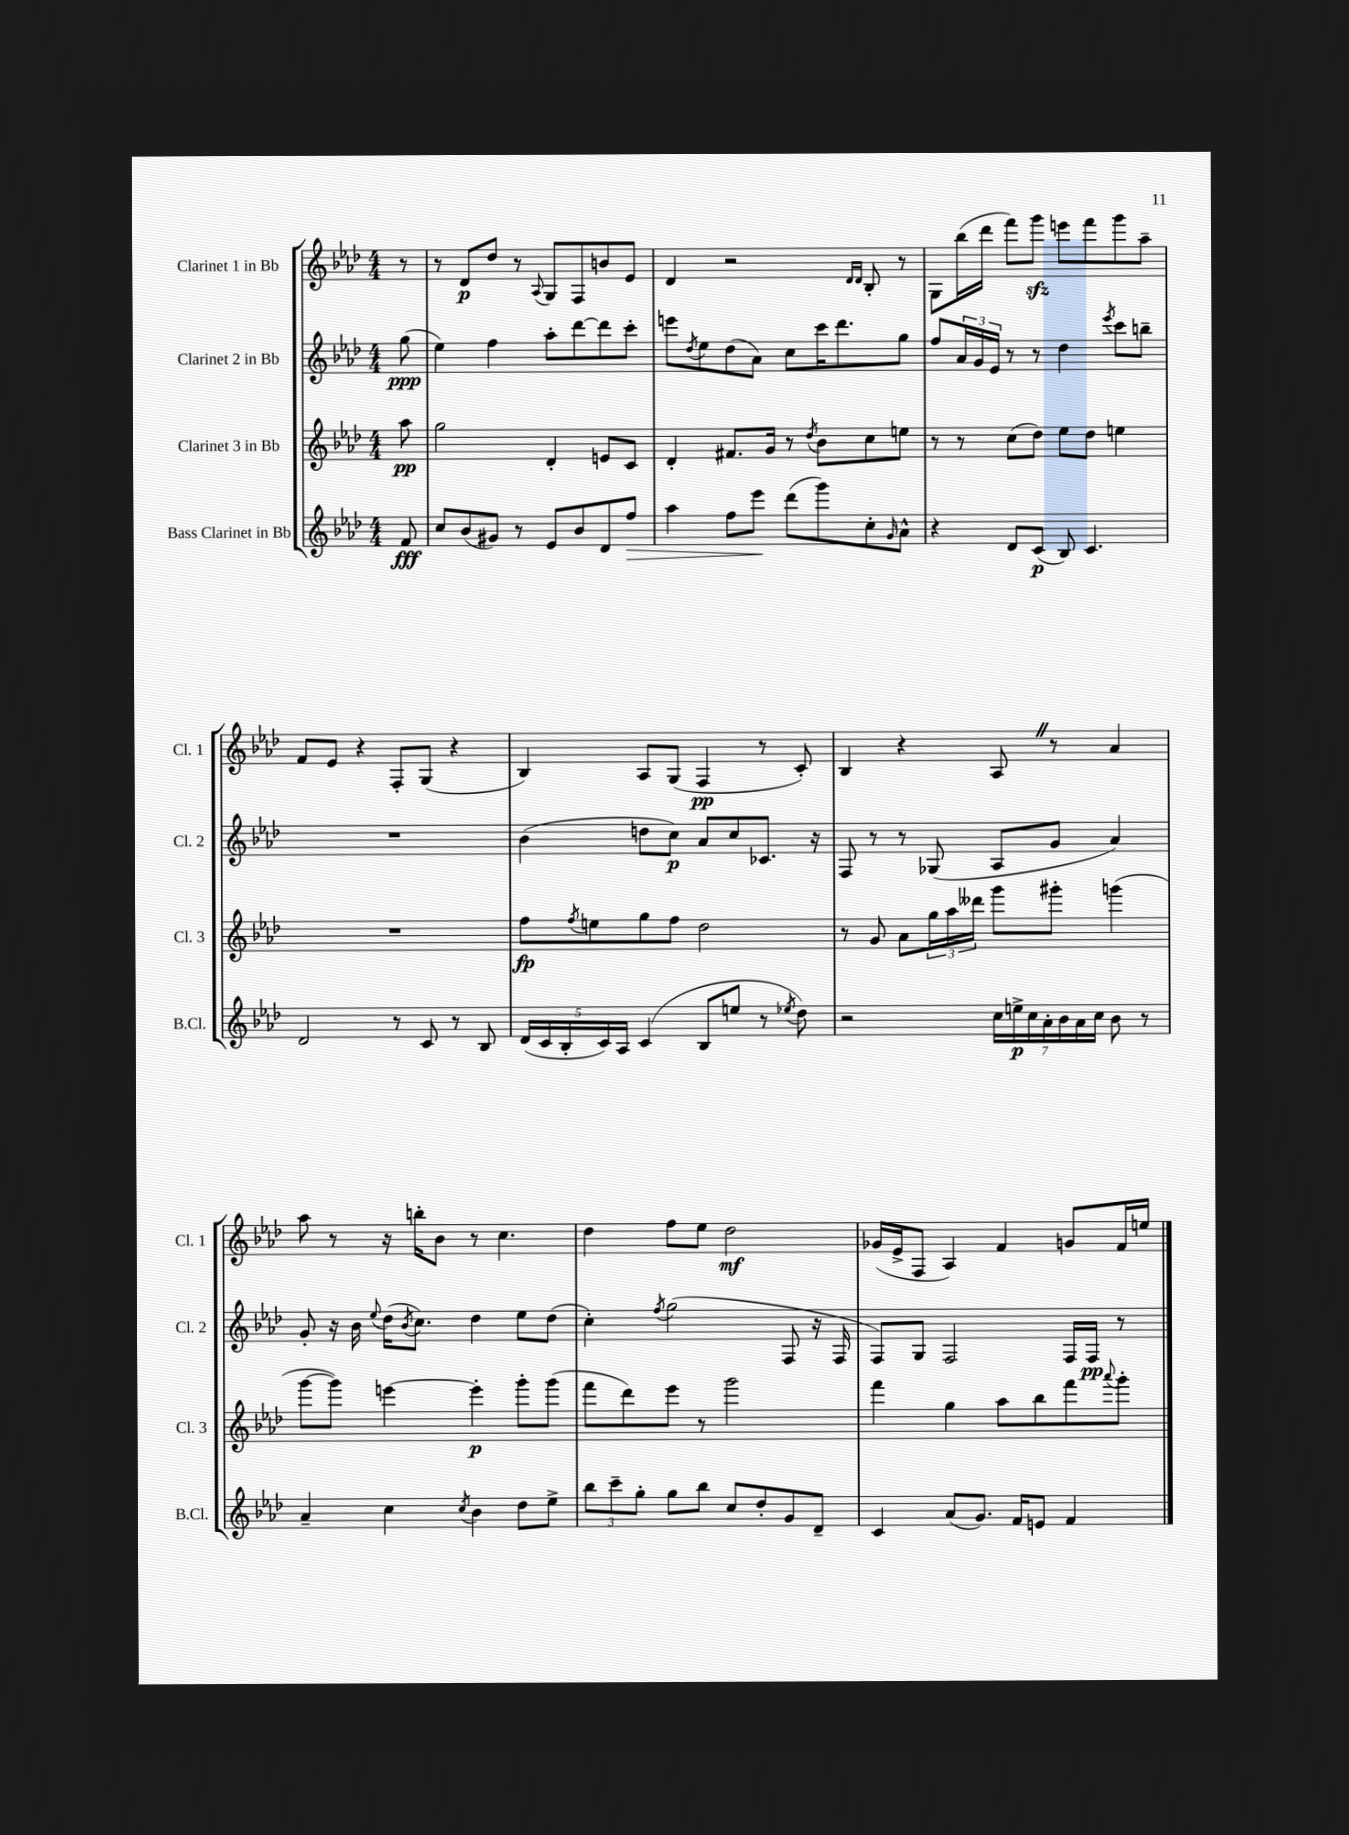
<<
\new StaffGroup <<
\new Staff = "s0" \with { instrumentName = "Clarinet 1 in Bb" shortInstrumentName = "Cl. 1" } {
    \clef treble \key aes \major \numericTimeSignature \time 4/4 \partial 8
    r8 |
    r8 des'8\p des''8 r8 \appoggiatura { aes8 } g8 f8 b'8 ees'8 |
    des'4 r2 \grace { des'16 des'16 } bes8-. r8 |
    g8 bes''16( des'''16 f'''8) g'''8\sfz e'''8 f'''8 g'''8 aes''8-- |
    f'8 ees'8 r4 f8-. g8( r4 |
    bes4) aes8 g8( f4\pp r8 c'8-.) |
    bes4 r4 aes8 \once \override BreathingSign.text = \markup { \musicglyph "scripts.caesura.straight" } \breathe r8 aes'4 |
    aes''8 r8 r16 b''16-. bes'8 r8 c''4. |
    des''4 f''8 ees''8 des''2\mf |
    ges'16( ees'16-> f8 aes4) f'4 g'8 f'16 e''16 \bar "|." |
}
\new Staff = "s1" \with { instrumentName = "Clarinet 2 in Bb" shortInstrumentName = "Cl. 2" } {
    \clef treble \key aes \major \numericTimeSignature \time 4/4 \partial 8
    g''8\ppp( |
    ees''4) f''4 aes''8-. des'''8~ des'''8 c'''8-. |
    e'''8 \acciaccatura { des''8 } ees''8 des''8( aes'8) c''8 c'''16 des'''8. g''8 |
    f''8 \tuplet 3/2 { aes'16 g'16 ees'16 } r8 r8 des''4 \acciaccatura { ees'''8 } c'''8 b''8-- |
    R1 |
    bes'4( d''8 c''8\p) aes'8 c''8 ces'8. r16 |
    f8 r8 r8 ges8( aes8 g'8 aes'4) |
    g'8-. r16 bes'16 \appoggiatura { ees''8 } des''16( \acciaccatura { bes'8 } c''8.) des''4 ees''8 des''8( |
    c''4-.) \acciaccatura { f''8 } g''2( f8 r16 f16 |
    f8) g8 f2 f16 f16\pp r8 \bar "|." |
}
\new Staff = "s2" \with { instrumentName = "Clarinet 3 in Bb" shortInstrumentName = "Cl. 3" } {
    \clef treble \key aes \major \numericTimeSignature \time 4/4 \partial 8
    aes''8\pp |
    g''2 des'4-. e'8 c'8 |
    des'4-. fis'8. g'16 r8 \acciaccatura { des''8 } bes'8 c''8 e''8 |
    r8 r8 c''8( des''8) ees''8 des''8 e''4 |
    R1 |
    f''8\fp \acciaccatura { f''8 } e''8 g''8 f''8 des''2 |
    r8 g'8 aes'8 \tuplet 3/2 { g''16 aes''16 deses'''16 } g'''8 gis'''8-. g'''4( |
    g'''8~ g'''8) e'''4~ e'''4-.\p g'''8-. g'''8( |
    f'''8 des'''8) ees'''8 r8 g'''2 |
    f'''4 g''4 aes''8 bes''8 f'''8 \appoggiatura { aes'''8 } g'''8-. \bar "|." |
}
\new Staff = "s3" \with { instrumentName = "Bass Clarinet in Bb" shortInstrumentName = "B.Cl." } {
    \clef treble \key aes \major \numericTimeSignature \time 4/4 \partial 8
    f'8\fff |
    c''8 bes'8( gis'8) r8 ees'8 bes'8 des'8 f''8\> |
    aes''4 f''8 ees'''8\! des'''8( g'''8) c''8-. \grace { g'16 } aes'8-^ |
    r4 des'8 c'8\p( bes8) c'4. |
    des'2 r8 c'8 r8 bes8 |
    \tuplet 5/4 { des'16( c'16 bes16-. c'16) aes16 } c'4( bes8 e''8 r8 \acciaccatura { ees''8 } des''8) |
    r2 \tuplet 7/4 { c''16 e''16->\p c''16 aes'16-. bes'16 aes'16 c''16 } bes'8 r8 |
    aes'4-- c''4 \acciaccatura { c''8 } bes'4 des''8 ees''8-> |
    \tuplet 3/2 { bes''8 c'''8-- g''8-. } g''8 bes''8 c''8 des''8-. g'8 des'8-- |
    c'4 aes'8( g'8.) f'16 e'8 f'4 \bar "|." |
}
>>
>>
\layout { \context { \Score \remove "Bar_number_engraver" } }
